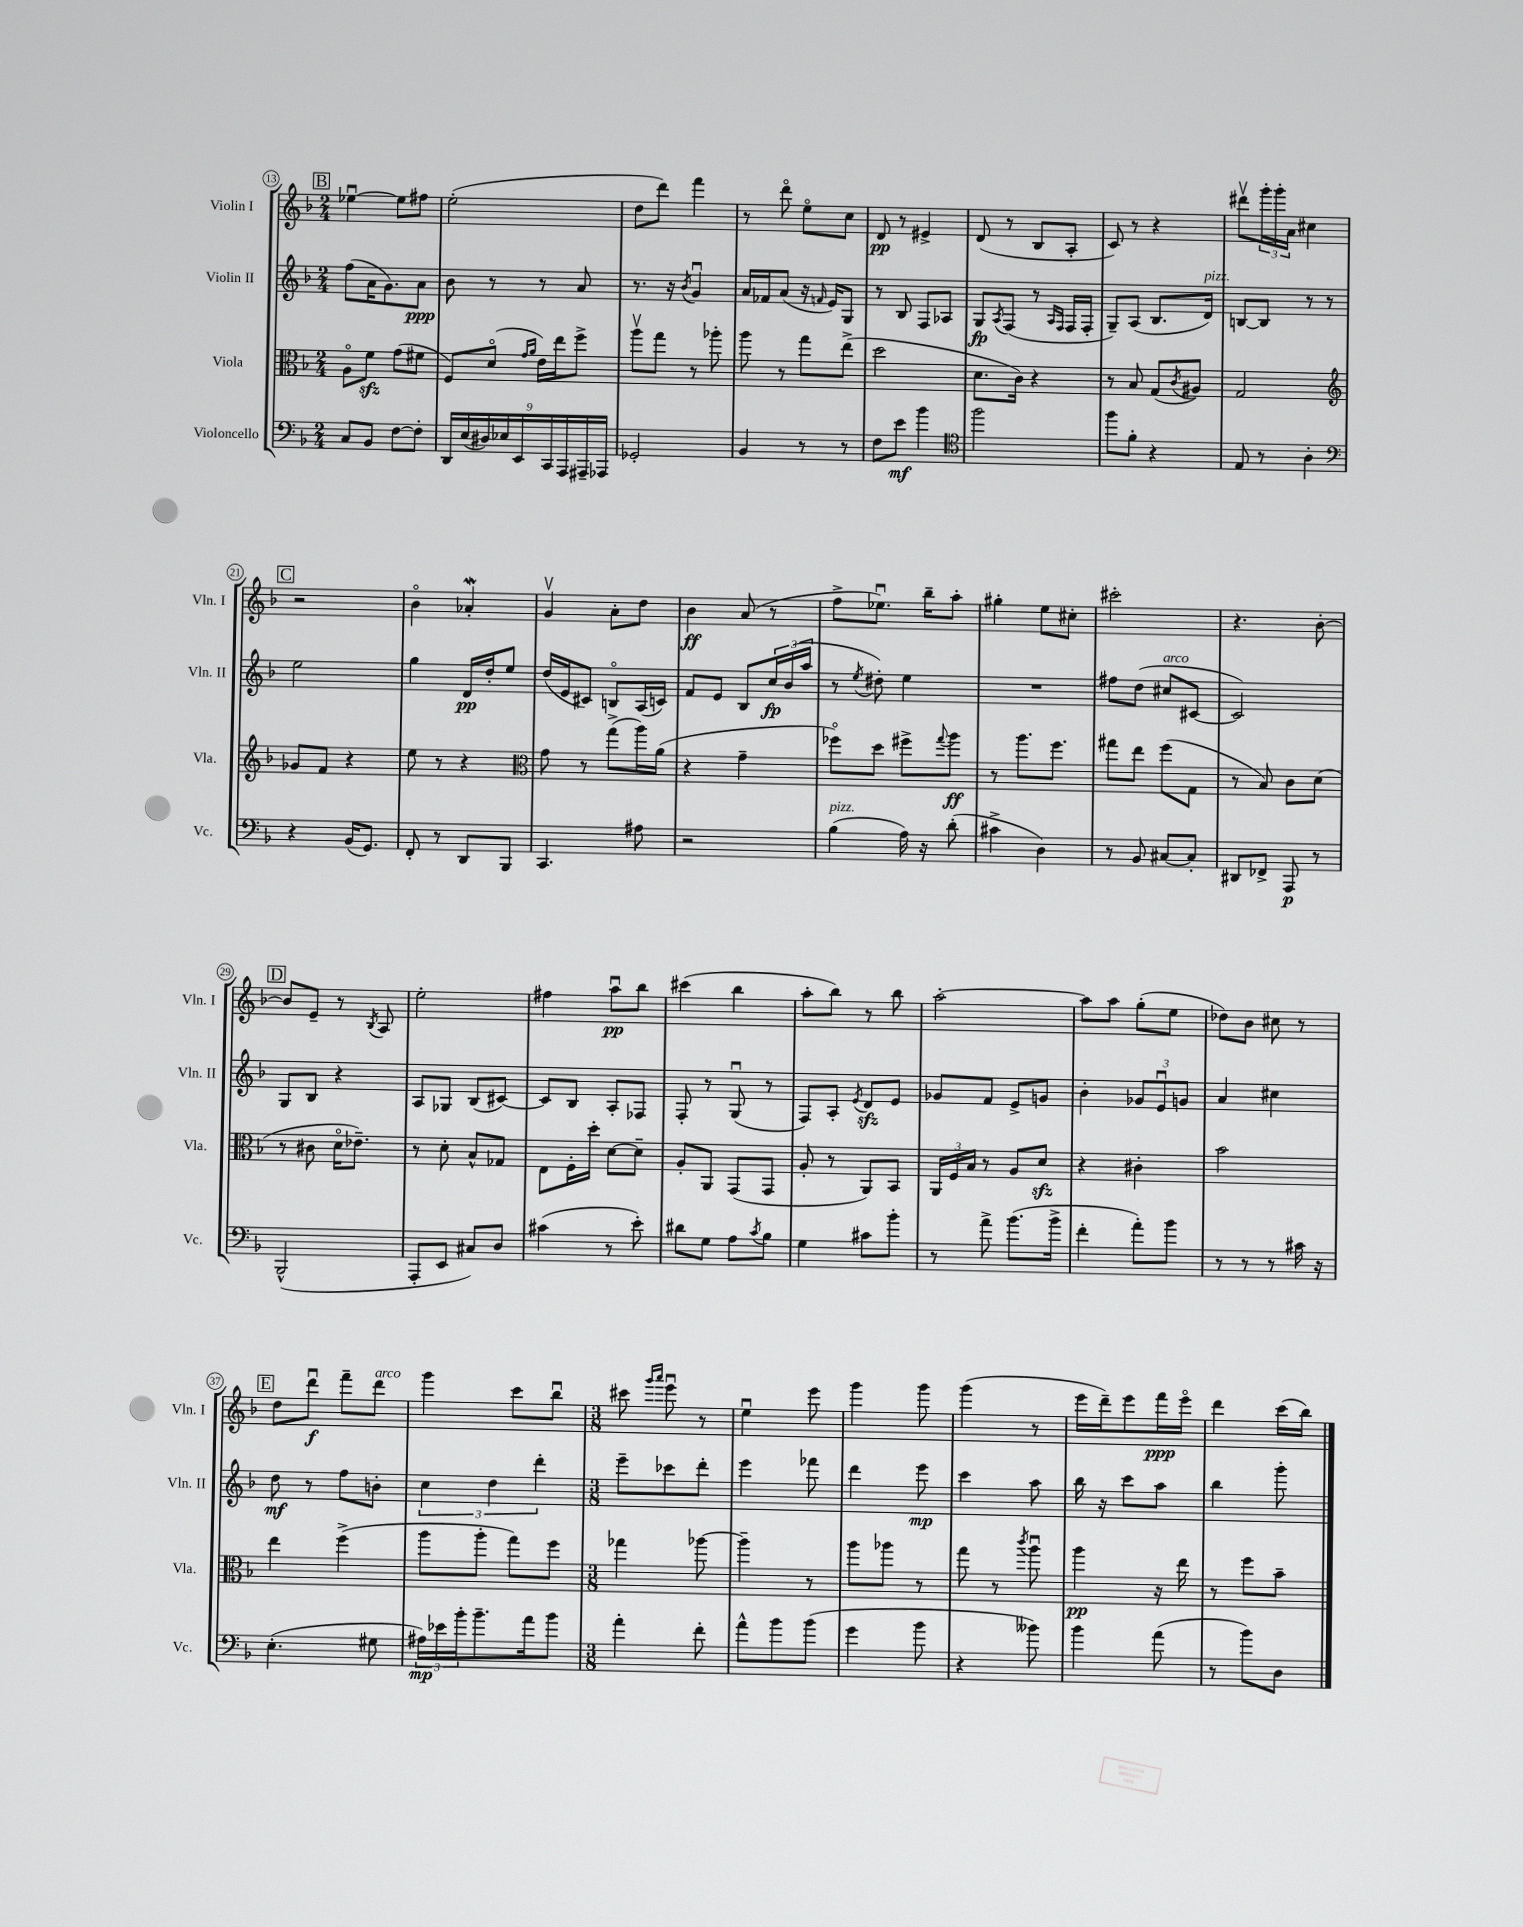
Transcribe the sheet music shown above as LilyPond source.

<<
\new StaffGroup <<
\new Staff = "s0" \with { instrumentName = "Violin I" shortInstrumentName = "Vln. I" } {
    \clef treble \key f \major \numericTimeSignature \time 2/4
    \mark \markup { \box "B" } ees''4~\downbow ees''8 fis''8 |
    e''2-.( |
    d''8 d'''8) f'''4 |
    r8 d'''8\flageolet e''8\flageolet c''8 |
    d'8\pp r8 eis'4-> |
    d'8( r8 bes8 a8-. |
    c'8) r8 r4 |
    dis'''8\upbow \tuplet 3/2 { g'''16-. g'''16-. a'16 } cis''4 |
    \mark \markup { \box "C" } r2 |
    bes'4\flageolet aes'4-.\mordent |
    g'4\upbow a'8-. d''8 |
    bes'4\ff a'8( r8 |
    f''8-> ees''8.\downbow) bes''16-- a''8-. |
    gis''4-. e''8 cis''8-. |
    cis'''2-. |
    r4. bes'8~-. |
    \mark \markup { \box "D" } bes'8 e'8-- r8 \acciaccatura { bes8 } a8 |
    e''2-. |
    fis''4 a''8\downbow\pp bes''8 |
    cis'''4( bes''4 |
    a''8-. bes''8) r8 bes''8 |
    a''2~-. |
    a''8 a''8 g''8-.( e''8 |
    des''8) bes'8 cis''8 r8 |
    \mark \markup { \box "E" } d''8 d'''8\downbow\f f'''8-- d'''8^\markup { \italic "arco" } |
    g'''4 c'''8 bes''8\downbow |
    \numericTimeSignature \time 3/8 cis'''8 \grace { g'''16 a'''16 } e'''8\downbow r8 |
    e''4\downbow e'''8 |
    g'''4 g'''8 |
    g'''4( r8 |
    e'''16 d'''16--) e'''8 f'''16\ppp e'''16\flageolet |
    d'''4 c'''16( bes''16) \bar "|." |
}
\new Staff = "s1" \with { instrumentName = "Violin II" shortInstrumentName = "Vln. II" } {
    \clef treble \key f \major \numericTimeSignature \time 2/4
    \mark \markup { \box "B" } f''8( a'16 g'8.) a'8\ppp |
    bes'8 r8 r8 a'8 |
    r8. r16 \acciaccatura { bes'8 } g'4\downbow |
    a'16 fes'16 a'8( r16 \grace { f'16 } e'16) g8 |
    r8 bes8 f8 aes8 |
    g8\fp \acciaccatura { a8 } f8( r8 \grace { a16 f16 } f16 f16-. |
    g8--) a8( bes8. d'16^\markup { \italic "pizz." }) |
    b8~ b8 r8 r8 |
    \mark \markup { \box "C" } e''2 |
    g''4 d'16\pp d''16-. e''8 |
    d''16( e'16 cis'8) b8\flageolet a16( c'16) |
    f'8 e'8 bes8 \tuplet 3/2 { c''16\fp bes'16( a''16 } |
    r8 \acciaccatura { e''8 } dis''8-.) e''4 |
    R2 |
    fis''8 d''8( cis''8^\markup { \italic "arco" } cis'8~ |
    cis'2) |
    \mark \markup { \box "D" } g8 bes8 r4 |
    a8 ges8 bes8( cis'8~) |
    cis'8 bes8 a8-. fes8 |
    f8-. r8 g8\downbow( r8 |
    f8) a8-. \acciaccatura { e'8 } d'8\sfz e'8 |
    ges'8 f'8 e'8-> g'8 |
    bes'4-. \tuplet 3/2 { ges'8 e'8\downbow g'8 } |
    a'4 cis''4 |
    \mark \markup { \box "E" } d''8\mf r8 f''8 b'8-. |
    \tuplet 3/2 { c''4 d''4 d'''4-. } |
    \numericTimeSignature \time 3/8 e'''8-- ces'''8 d'''8-. |
    e'''4 fes'''8 |
    d'''4 e'''8\mp |
    c'''4 a''8 |
    bes''16 r16 c'''8 a''8 |
    bes''4 g'''8-. \bar "|." |
}
\new Staff = "s2" \with { instrumentName = "Viola" shortInstrumentName = "Vla." } {
    \clef alto \key f \major \numericTimeSignature \time 2/4
    \mark \markup { \box "B" } a8\flageolet f'8\sfz g'8( fis'8 |
    f8) d'8\flageolet( \grace { g'16 a'16 } e'16) e''16 f''8-> |
    a''8\upbow g''8 r8 aes''8-. |
    a''8 r8 g''8 e''8->( |
    d''2 |
    d'8. c'16) r4 |
    r8 bes8 g8( \acciaccatura { c'8 } ais8) |
    g2 |
    \mark \markup { \box "C" } \clef treble ges'8 f'8 r4 |
    e''8 r8 r4 |
    \clef alto g'8 r8 g''8->( a''16) a'16( |
    r4 g'4-- |
    fes''8\flageolet) d''8 fis''8-> \appoggiatura { g''8 } a''8\ff |
    r8 a''8. f''8. |
    gis''8 e''8 f''8( g8 |
    r8 bes8) c'8 d'8( |
    \mark \markup { \box "D" } r8 cis'8 d'16\flageolet ees'8.--) |
    r8 d'8-. bes8-^ ges8 |
    e8 f16-. d''16-. d'8~ d'8-- |
    a8-. a,8 g,8( g,8 |
    a8-. r8 a,8) bes,8 |
    \tuplet 3/2 { a,16 f16 bes16 } r8 a8 d'8\sfz |
    r4 cis'4-. |
    bes'2 |
    \mark \markup { \box "E" } e''4 f''4->( |
    a''8 a''8-. g''8) f''8 |
    \numericTimeSignature \time 3/8 ges''4 aes''8~ |
    aes''4-- r8 |
    a''8 aes''8 r8 |
    g''8 r8 \acciaccatura { c'''8 } a''8\downbow |
    a''4\pp r16 e''16 |
    r8 f''8 bes'8-- \bar "|." |
}
\new Staff = "s3" \with { instrumentName = "Violoncello" shortInstrumentName = "Vc." } {
    \clef bass \key f \major \numericTimeSignature \time 2/4
    \mark \markup { \box "B" } c8 bes,8 f8~ f8-. |
    \tuplet 9/8 { d,16 e16( dis16) ees16 e,16 c,16 a,,16 ais,,16-- aes,,16 } |
    ges,2-. |
    bes,4 r8 r8 |
    f8 e'8\mf bes'4 |
    \clef tenor f''2 |
    f''8 f'8-. r4 |
    e8 r8 a4-. |
    \mark \markup { \box "C" } \clef bass r4 bes,16( g,8.) |
    f,8-. r8 d,8 bes,,8 |
    c,4. ais8 |
    r2 |
    bes4^\markup { \italic "pizz." }( a16) r16 d'8-.( |
    cis'4-> d4) |
    r8 bes,8 cis8~ cis8-. |
    dis,8 fes,8-> a,,8\p r8 |
    \mark \markup { \box "D" } bes,,2-^( |
    a,,8-. e,8 cis8) d8 |
    cis'4( r8 e'8-.) |
    dis'8 g8 a8 \acciaccatura { c'8 } bes8 |
    g4 cis'8 bes'8-. |
    r8 a'8-> bes'8.( bes'16-> |
    f'4-. a'8-.) bes'8 |
    r8 r8 r8 cis'16 r16 |
    \mark \markup { \box "E" } e4.-.( gis8 |
    \tuplet 3/2 { ais16\mp) ees'16 bes'16-. } bes'8.-- a'16 bes'8 |
    \numericTimeSignature \time 3/8 a'4-. f'8-. |
    a'8-^ bes'8 bes'8( |
    g'4 bes'8 |
    r4 beses'8) |
    bes'4 a'8( |
    r8 bes'8) d8 \bar "|." |
}
>>
>>
\layout { \context { \Score currentBarNumber = #13 \override BarNumber.stencil = #(make-stencil-circler 0.1 0.3 ly:text-interface::print) } }
